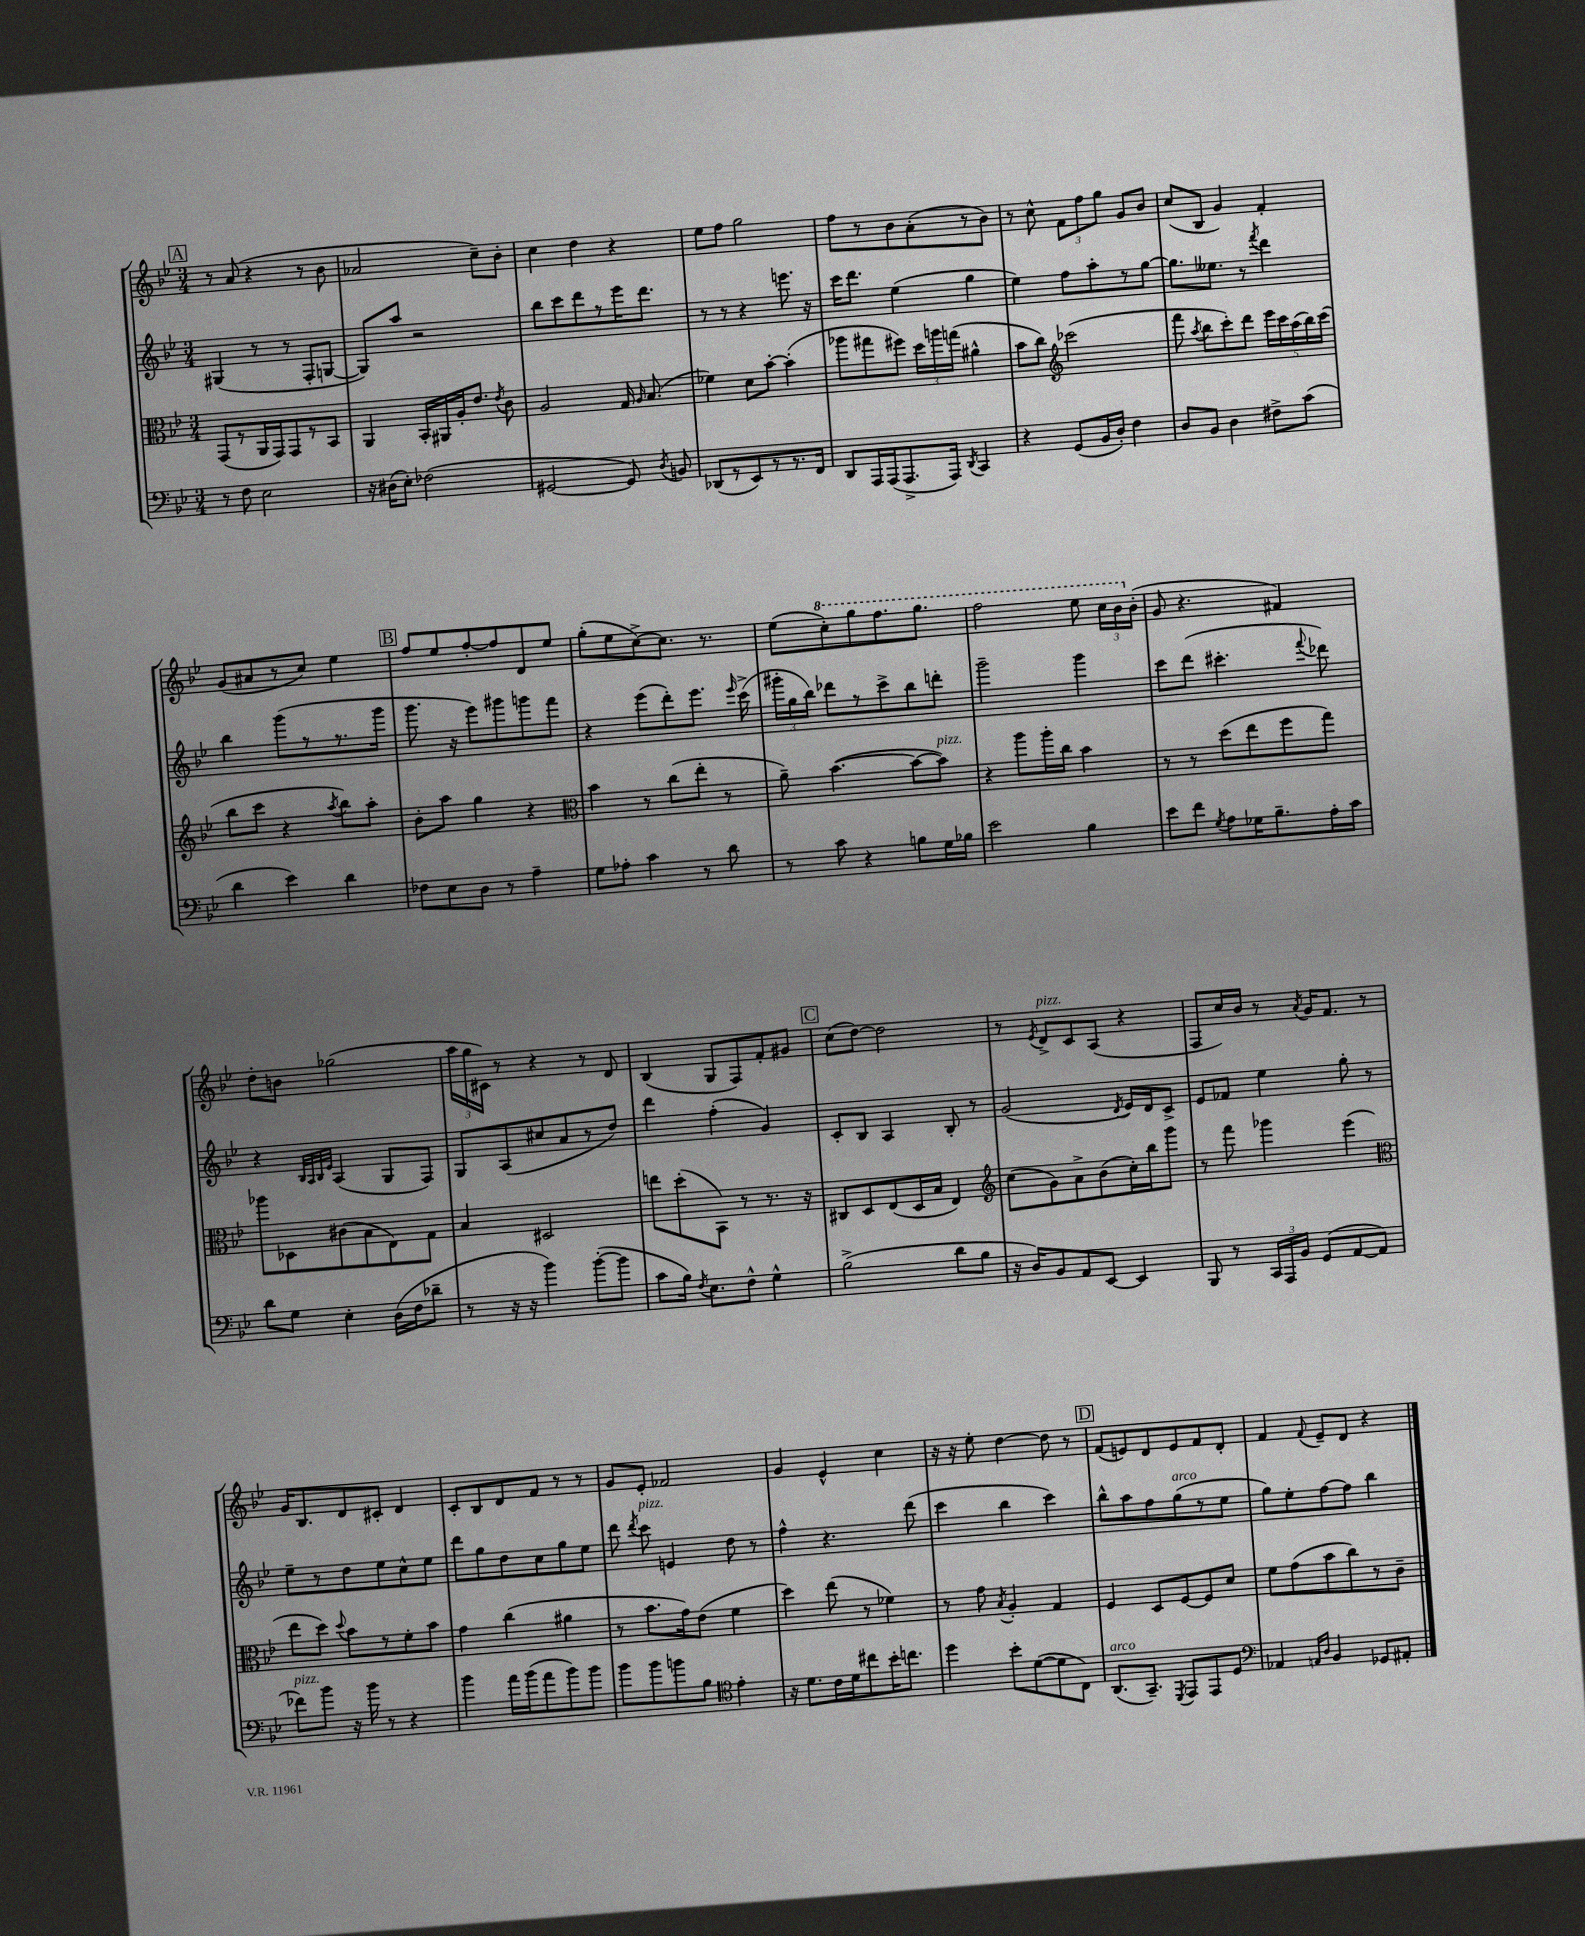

**kern	**kern	**kern	**kern
*staff4	*staff3	*staff2	*staff1
*clefF4	*clefC3	*clefG2	*clefG2
*k[b-e-]	*k[b-e-]	*k[b-e-]	*k[b-e-]
*M3/4	*M3/4	*M3/4	*M3/4
8r	(8GG	(4G#	8r
8F	8r	.	(8a
2E-	16AA	8r	4r
.	16GG)	.	.
.	8GG	8r	.
.	8r	8F'	8r
.	8BB-	[8G	8b-
=	=	=	=
16r	4AA	8G])	2a-
(16D#	.	.	.
8E-')	.	8aa	.
(2F-	16BB-'	2r	.
.	16AA#	.	.
.	16A'	.	.
.	8.e-	.	.
.	.	.	8cc~)
.	8qe-	.	.
.	8c	.	8b-'
=	=	=	=
[2GG#	2A	8bb-	4cc
.	.	8ccc	.
.	.	8ddd	4dd
.	.	8r	.
8GG#])	16G	16eee-	4r
.	16qqA	.	.
.	(8.B-	8.ddd	.
8qD	.	.	.
8BB	.	.	.
=	=	=	=
(8DD-	4f-)	8r	8ee-
8r	.	8r	8ff
8EE-)	8d	4r	2gg
8r	[8b-'	.	.
8.r	(4b-']	8.eee	.
16FF	.	16r	.
=	=	=	=
8DD	8aa-	16ccc	8ff
.	.	8.ddd	.
16AAA	8gg#	.	8r
(16AAA	.	.	.
8.AAA^	8ff#)	(4ee-	8b-
.	24dd	.	(8a'
.	24aa	.	.
16AAA)	.	.	.
.	(24gg	.	.
8qDD	.	.	.
4CC	4a#^^	4gg	8r
.	.	.	8b-)
=	=	=	=
4r	8b-	4ee-)	8r
.	8cc)	.	8cc^^
*	*clefG2	*	*
(8GG	(2ccc-	8ff	12f
.	.	.	12ff
16BB-	.	8aa'	.
.	.	.	12gg
16D')	.	.	.
4F	.	8r	8g
.	.	[8gg	8b-
=	=	=	=
8D	8fff	8.gg]	(8cc
.	8qaa	.	.
8BB-	8bb-	.	8B-
.	.	8.ee--	.
4D	8ccc')	.	4g)
.	8ddd	8r	.
.	.	8qfff	.
8F#^	20eee-	4ddd	4f'
.	20ccc	.	.
.	(20aa	.	.
(8c	.	.	.
.	20bb-)	.	.
.	(20ccc	.	.
=	=	=	=
4d	8bb-	4bb-	(8g
.	8ccc	.	8a#
4e-)	4r	(8ggg	8r
.	.	8r	8cc)
.	8qaa	.	.
4d	8bb-)	8.r	4ee-
.	8aa'	.	.
.	.	16ggg	.
=	=	=	=
8F-	8b-'	8.ggg	8ff
8E-	8aa	.	8ee-
.	.	16r	.
8D	4gg	8eee-)	[8ff'
8r	.	8ggg#	8ff]
4A~	4r	8ggg	8d
.	.	8fff	8ee-
=	=	=	=
*	*clefC3	*	*
8G	4b-	4r	(8gg'
8A-'	.	.	8ee-
4c	8r	(8eee-	[8cc^)
.	(8cc	8ddd')	8.cc]
8r	8ee-'	8.eee-	.
.	.	.	8.r
8d	8r	.	.
.	.	16qqeee-	.
.	.	(16ccc^	.
=	=	=	=
8r	8a~)	24ggg#'	(8ee-
.	.	24gg	.
.	.	24bb-)	.
8c	([4.b-	8ddd-	8ccc')
4r	.	8r	8ggg
.	.	8ccc^	8.fff
8B	8b-_	8bb-	.
.	.	.	8.ggg
16G	8b-])	8ddd'	.
16B-	.	.	.
=	=	=	=
2e-	4r	2ggg~	2fff
.	8aa	.	.
.	16aa'	.	.
.	16cc	.	.
4B-	4b-	4ggg	8eee-
.	.	.	24ccc
.	.	.	24bb-
.	.	.	(24b-'
=	=	=	=
8e-	8r	8ccc	8g
8f	8r	(8ddd	4.r
8qG	.	.	.
8A	(8dd	4.ccc#'	.
16G-	8ee-	.	.
8.B-~	.	.	.
.	8ff	.	4f#)
.	.	8qqfff	.
16A'	8gg)	8ddd-)	.
16c	.	.	.
=	=	=	=
8d	8aa-	4r	8dd'
8G	8D-	.	8b
.	.	32qqB-	.
.	.	32qqA	.
.	.	32qqB-	.
.	.	32qqe-	.
4E-'	(8c#	(4A	(2gg-
.	8B-	.	.
(16D	8E-)	8G	.
16F	.	.	.
8d-~	8G	8F)	.
=	=	=	=
8r	4B-	8G	24aa
.	.	.	24gg
.	.	.	24c#)
16r	.	(8A	8r
16r	.	.	.
4b-)	2D#	8cc#	4r
.	.	8a	.
([8b-'	.	8r	8r
8b-]	.	8dd)	8d
=	=	=	=
8c	8ee	4ddd	(4B-
16B-)	(8dd'	.	.
8qF	.	.	.
8.E-	.	.	.
.	8BB-)	(4ff'	8G
8F^^	8r	.	8F)
4G^^	8.r	4g)	8f'
.	.	.	8g#
.	16r	.	.
=	=	=	=
(2B-^	8C#	8c'	(8cc
.	8D	8B-	[8dd)
.	(8E-	4A	2dd]
.	16D	.	.
.	16B-	.	.
8d	4E-)	8B-'	.
8B-	.	8r	.
=	=	=	=
*	*clefG2	*	*
16r	(8cc	(2g	8r
16D)	.	.	.
.	.	.	8qe-
8BB-	8g)	.	8d^
8AA	8a^	.	8c
[8EE-	(8b-	.	(8A
.	.	8qd	.
4EE-]	16cc')	16e-)	4r
.	16bb-	16d	.
.	8ggg	8c^	.
=	=	=	=
8BBB-	8r	8e-	8F
8r	8fff	8f-	16cc)
.	.	.	16b-
24CC	4ggg-	4ee-	8r
24AAA	.	.	.
24BB-	.	.	.
.	.	.	8qa
(8GG	.	.	16g
.	.	.	8.f
[8AA	(4eee-	8gg'	.
8AA]	.	8r	8r
=	=	=	=
*	*clefC3	*	*
8f-)	8ee-	8ee-~	16g
.	.	.	8.B-
8b-	8dd)	8r	.
.	8qqdd	.	.
16r	8b-	8dd	8d
16b-	.	.	.
8r	8r	8ee-	8c#'
4r	8f'	8cc^^	4d
.	8b-	8ee-	.
=	=	=	=
4b-	4g	8ddd	8c'
.	.	8gg	8B-
16a	(4cc	8dd	8d
(16b-	.	.	.
8a	.	8cc	8f
8b-)	4a#	8gg	8r
8b-	.	8ee-	8r
=	=	=	=
8b-	8r	8ddd	8g
.	.	8qddd	.
8b-	8.b-	8ccc	8e-'
8b	.	4e	2f-
.	16g)	.	.
8B-	(8e-	.	.
*clefC4	*	*	*
4e-'	4f	8dd	.
.	.	8r	.
=	=	=	=
16r	4dd)	4ff^^	4g
8.d	.	.	.
16c	(8ee-	4.r	4e-^^
16d	.	.	.
8cc#	8r	.	.
16b-'	4f-)	.	4cc
8.cc	.	.	.
.	.	(8ddd	.
=	=	=	=
4dd	8r	4ccc	16r
.	.	.	16r
.	8g	.	8ee-'
.	8qB-	.	.
8b-'	4A'	4bb-	[4dd
([8d	.	.	.
8d]	4G	4ccc)	8dd]
8C)	.	.	8r
=	=	=	=
(8.AA	4F	8bb-^^	(8f
.	.	8aa	8e)
8.GG~)	.	.	.
.	8D	8ff	8d
8qDD	.	.	.
8EE-	[8F	(8gg	8e
8EE-	8F]	8r	8f
8D	8d	8ee-	8d'
=	=	=	=
*clefF4	*	*	*
4AA-	8f	8gg)	4f
.	(8g	8ee-'	.
16qqAA	.	.	.
16qqD	.	.	8qqf
4BB-	8b-	[8ff	8e-~
.	8cc)	8ff]	8d
8GG-	8r	4bb-	4r
8AA#'	8c~	.	.
==	==	==	==
*-	*-	*-	*-
